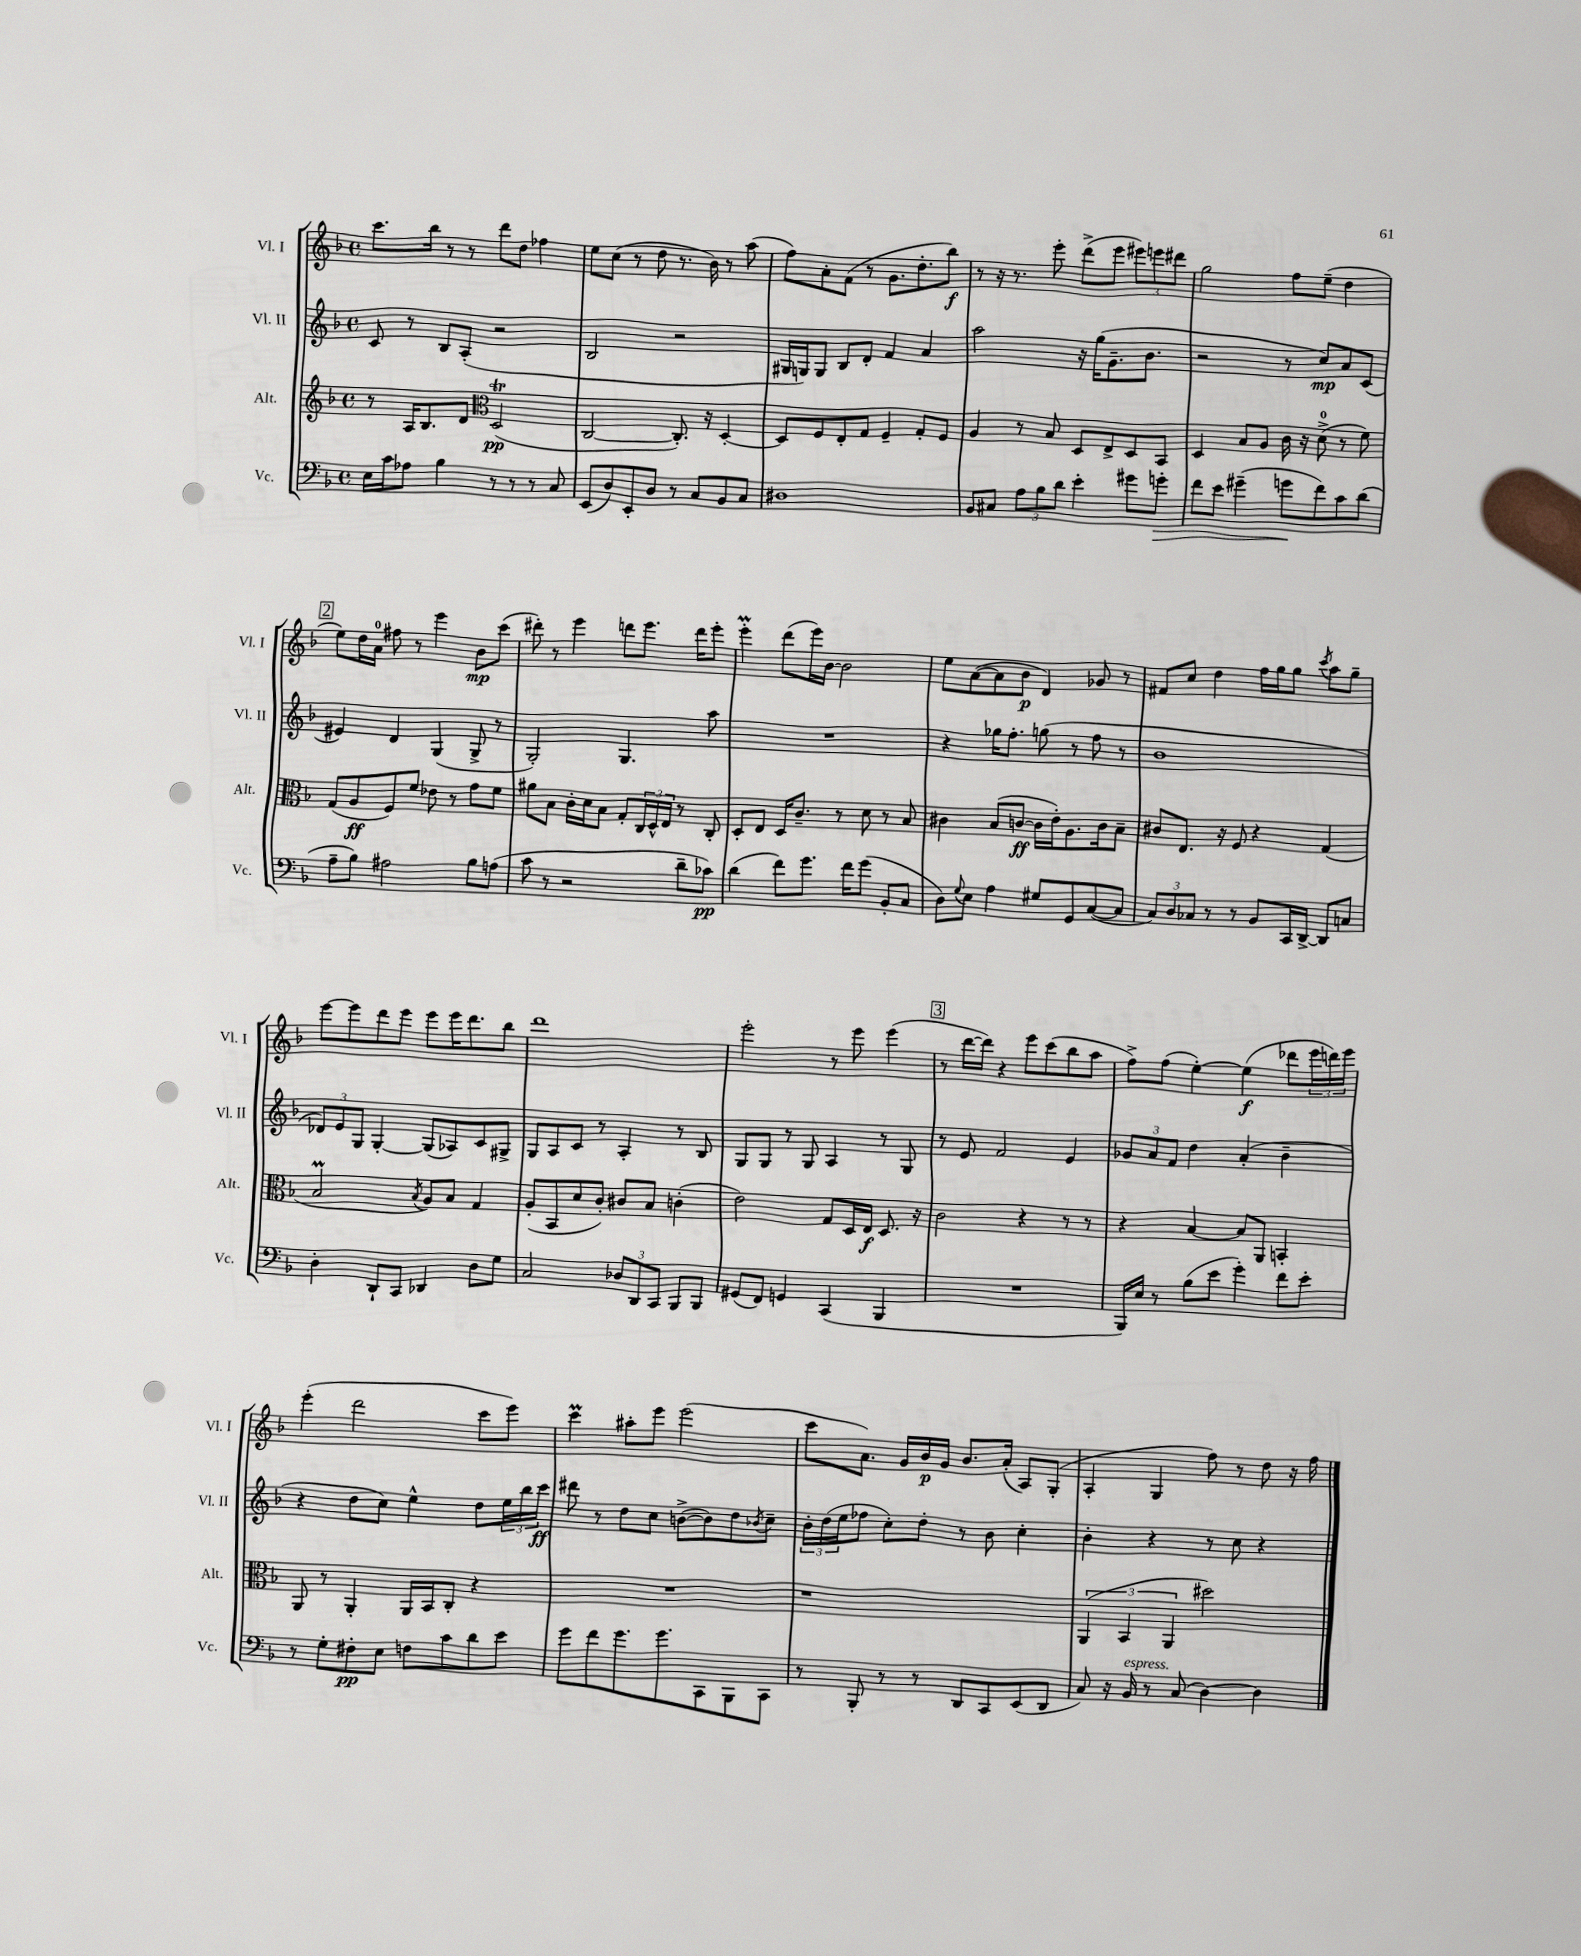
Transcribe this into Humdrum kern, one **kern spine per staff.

**kern	**kern	**kern	**kern
*staff4	*staff3	*staff2	*staff1
*clefF4	*clefG2	*clefG2	*clefG2
*k[b-]	*k[b-]	*k[b-]	*k[b-]
*M4/4	*M4/4	*M4/4	*M4/4
*met(c)	*met(c)	*met(c)	*met(c)
16E	8r	8c	8.ccc
16c	.	.	.
8A-	16A	8r	.
.	8.B-	.	16bb-
4B-	.	8B-	8r
.	8d	(8A'	8r
*	*clefC3	*	*
8r	(2D	2r	8ddd
8r	.	.	8dd
8r	.	.	4ff-
8C	.	.	.
=	=	=	=
(8EE	[2C	2B-	8ee
8D)	.	.	(8cc
8EE'	.	.	8r
8D	.	.	8dd
8r	8.C'])	2r	8.r
8C	.	.	.
.	16r	.	16b-)
8BB-	[4D'	.	8r
8C	.	.	(8aa
=	=	=	=
1D#	8D]	16G#	8ff)
.	.	16G)	.
.	8F	8G	8a'
.	8E'	8B-	(8f
.	8G	8d'	8r
.	4F~	4f	8.g
.	.	.	8.dd'
.	8G'	4a	.
.	8F	.	8bb-)
=	=	=	=
8BB-	4A	2aa	8r
8C#	.	.	16r
.	.	.	8.r
12A	8r	.	.
12B-	.	.	.
.	8B-	.	8eee'
12d	.	.	.
4e'	8D	16r	(8ddd^
.	.	(16gg	.
.	8E^	8.g~	8eee
8g#	8D	.	12eee#)
.	.	8.b-	.
.	.	.	12eee
8g'	8BB-	.	.
.	.	.	12ddd#
=	=	=	=
8f	4D	2r	2gg
8e	.	.	.
(4g#~	8B-	.	.
.	8A	.	.
8g	16c	8r	8ff
.	16r	.	.
8f)	(8d^	8cc)	(8ee~
8c	8r	8a	4dd
(8d	8f)	(8c	.
=	=	=	=
8A~	(8G	4e#)	8ee)
8B-)	8A	.	16dd
.	.	.	16a
2A#	8F)	4d	8ff#
.	8f	.	8r
.	8e-	(4G	4eee
.	8r	.	.
8B-	8g	8G^	8b-
(8A	8f	8r	(8ccc
=	=	=	=
8c	8a#	2G')	8ddd#')
8r	8B-	.	8r
2r	16c'	.	4eee
.	16d	.	.
.	8B-	.	.
.	8G'	4.G	8ddd
.	24C	.	8.eee
.	24D^^	.	.
.	24E	.	.
8d~	8r	.	.
.	.	.	16ddd
8c-)	8C'	8aa	8eee'
=	=	=	=
(4d	8D'	1r	4eee'
.	8E	.	.
8f)	16D	.	(8ddd
.	8.c~	.	.
8.g	.	.	16eee)
.	.	.	[16b-
.	8r	.	2b-]
16f	.	.	.
(8g	8d	.	.
8BB-'	8r	.	.
8C	8B-	.	.
=	=	=	=
8D)	4c#	4r	8ee
8qqG	.	.	.
8E	.	.	([8a
4A	(8B-	16gg-	8a]
.	.	8.ff'	.
.	[8c	.	8b-
8G#	16c]	(8gg	4d)
.	16e')	.	.
8GG	8.A	8r	.
([8C	.	8ff	8g-
.	16c	.	.
8C]	8B-~	8r	8r
=	=	=	=
12C)	8c#	1b-	8f#
12D	.	.	.
.	8.E	.	8cc
12C-	.	.	.
8r	.	.	4dd
.	16r	.	.
8r	8F	.	.
8BB-	4r	.	16ff
.	.	.	16gg
16CC	.	.	8gg
[16DD^	.	.	.
.	.	.	8qccc
8DD]	(4G	.	8aa
8C	.	.	8gg~
=	=	=	=
4D'	2B-	12d-)	[8eee
.	.	12e	.
.	.	.	8eee]
.	.	12G	.
8DD`	.	[4G'	8ddd
8CC	.	.	8eee
.	8qB-	.	.
4DD-	8A)	(8G]	8eee
.	8B-	8A-)	16eee
.	.	.	8.ddd
8D	4G	8c	.
8G	.	8G#^	8bb-
=	=	=	=
2C	(8A'	8G	1ddd
.	8BB-	8A	.
.	8d	8c	.
.	8c')	8r	.
12D-	8c#	4A'	.
12DD	.	.	.
.	8B-	.	.
12CC	.	.	.
8BBB-	(4c'	8r	.
8BBB-	.	8B-	.
=	=	=	=
(8GG#	2e)	8G	2eee'
8FF)	.	8G	.
4GG	.	8r	.
.	.	8G	.
(4CC	8G	4A	8r
.	16D	.	8eee
.	16E	.	.
4BBB-	8.D	8r	(4eee
.	.	8G	.
.	16r	.	.
=	=	=	=
1r	2c	8r	8r
.	.	8e	[16ddd
.	.	.	16ddd])
.	.	2f	4r
.	4r	.	8eee
.	.	.	(8ccc
.	8r	4e	8bb-
.	8r	.	8aa
=	=	=	=
16BBB-)	4r	12g-	8ff^)
16E	.	.	.
.	.	12a	.
8r	.	.	(8ff
.	.	12f	.
(8B-	[4B-	4dd	[4ee')
8e	.	.	.
4g')	8B-]	(4a'	(4ee]
.	8AA	.	.
8f	4BB'	4b-~	8ddd-
8e'	.	.	24eee
.	.	.	24ddd)
.	.	.	24eee
=	=	=	=
8r	8AA	4r	(4eee'
8G'	8r	.	.
8F#'	4AA'	8dd	2ddd
8E	.	8cc)	.
8F	16AA	4ee^^	.
.	16BB-	.	.
8c	8C'	.	.
8d	4r	8dd	8ccc
8e	.	24ee	8eee)
.	.	24bb-	.
.	.	24ccc	.
=	=	=	=
8g	1r	8ddd#	4ccc
8f	.	8r	.
8.g	.	8dd	8aa#'
.	.	8cc	8eee
8.g	.	.	.
.	.	([8b^	(2eee
8CC	.	8b])	.
8BBB-	.	8dd	.
.	.	8qb-	.
8CC	.	8cc~	.
=	=	=	=
8r	1r	24b-'	8ccc
.	.	(24dd	.
.	.	24ee	.
8BBB-'	.	8ff-	8.a)
8r	.	8cc')	.
.	.	.	16g
8r	.	8dd'	16b-
.	.	.	16g
8DD	.	8r	8.b-
8CC	.	8b-	.
.	.	.	(16a'
(8EE	.	4cc'	8A)
8DD	.	.	(8G'
=	=	=	=
8C)	(6AA	4b-'	4A'
16r	.	.	.
.	6BB-	.	.
16BB-	.	.	.
8r	.	4r	4G
.	6AA	.	.
(8C	.	.	.
[4D)	2dd#)	8r	8ff)
.	.	8cc	8r
4D]	.	4r	8dd
.	.	.	16r
.	.	.	16ff
==	==	==	==
*-	*-	*-	*-
